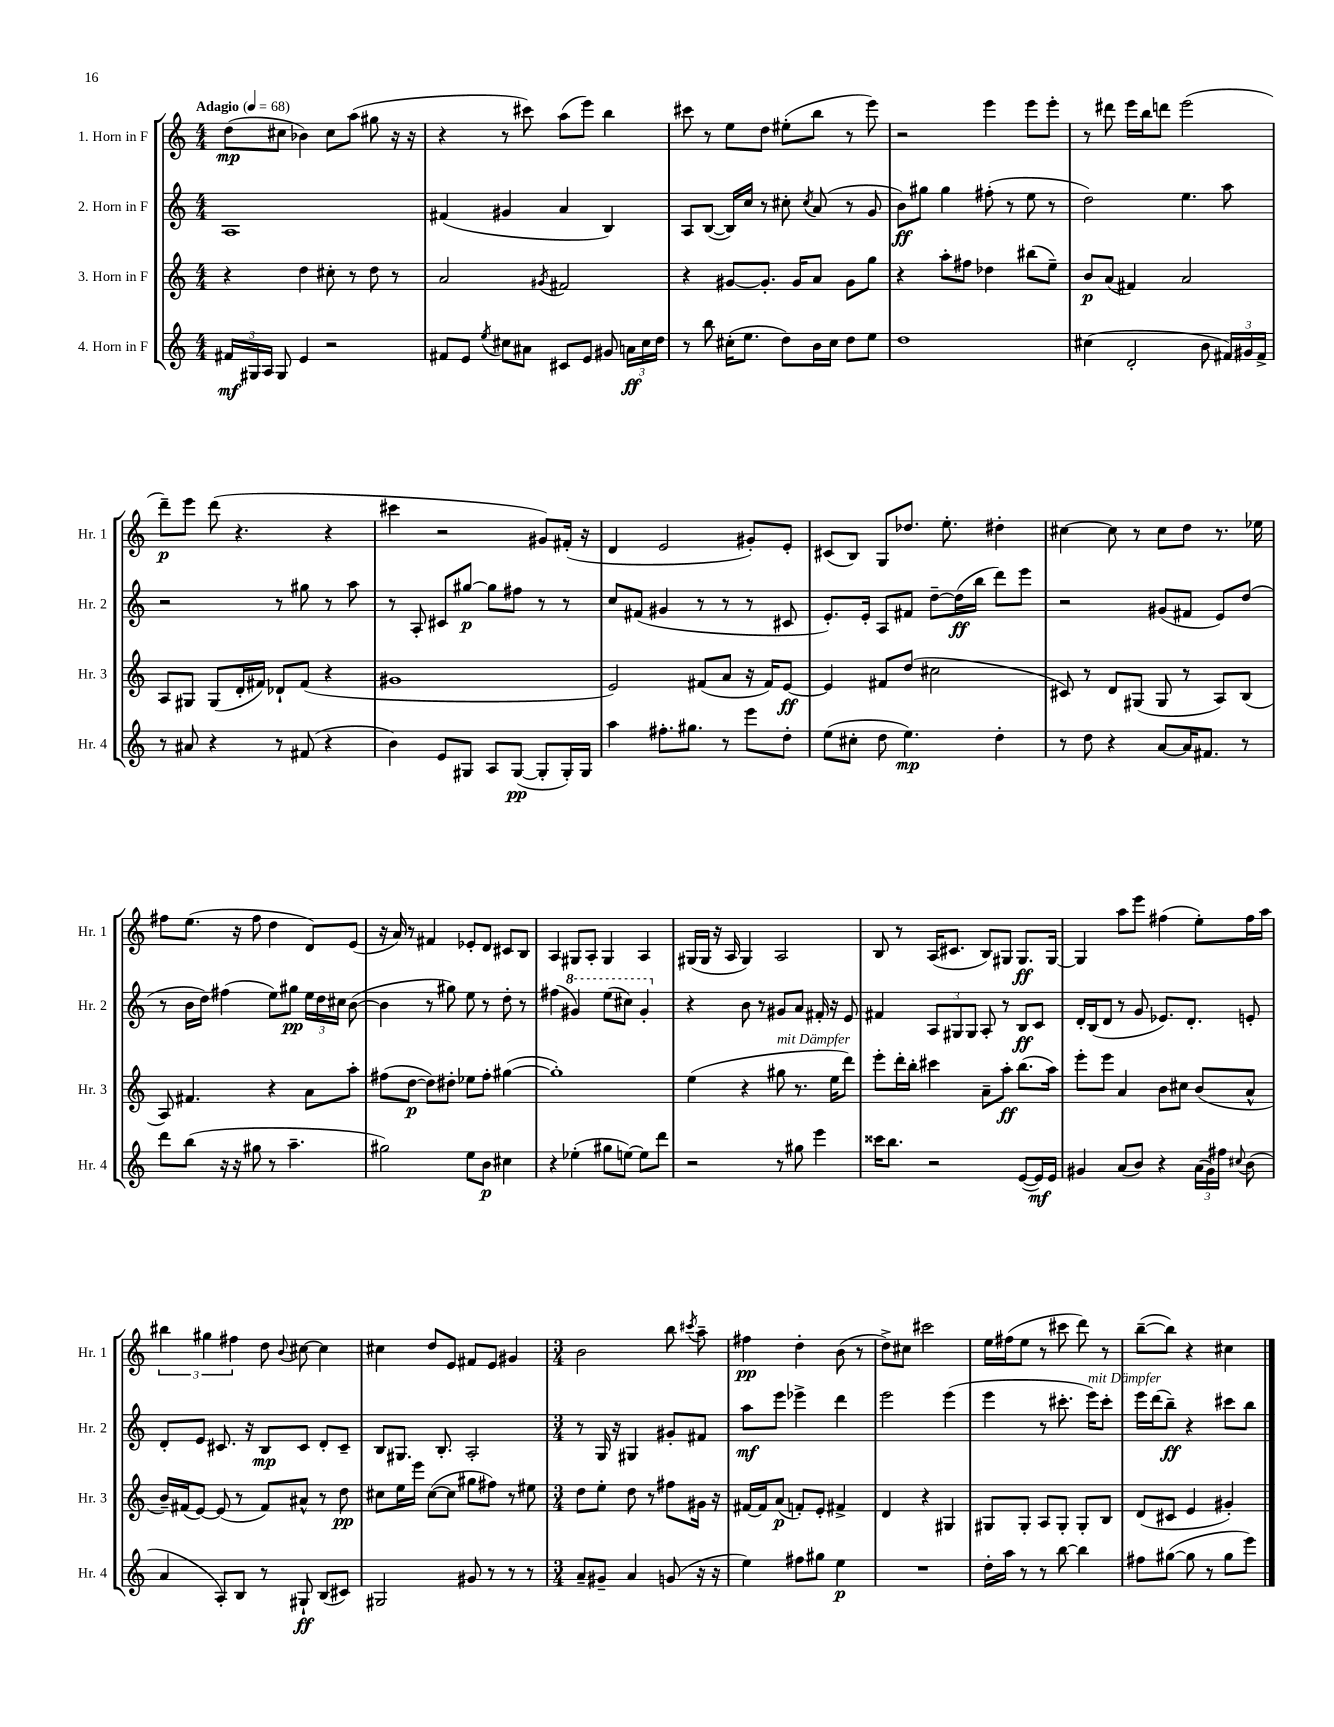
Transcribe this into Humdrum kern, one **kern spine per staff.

**kern	**dynam	**kern	**dynam	**kern	**dynam	**kern	**dynam
*part4	*part4	*part3	*part3	*part2	*part2	*part1	*part1
*staff4	*staff4	*staff3	*staff3	*staff2	*staff2	*staff1	*staff1
*I"4. Horn in F	*	*I"3. Horn in F	*	*I"2. Horn in F	*	*I"1. Horn in F	*
*I'Hr. 4	*	*I'Hr. 3	*	*I'Hr. 2	*	*I'Hr. 1	*
*clefG2	*	*clefG2	*	*clefG2	*	*clefG2	*
*k[]	*	*k[]	*	*k[]	*	*k[]	*
*M4/4	*	*M4/4	*	*M4/4	*	*M4/4	*
*MM68	*	*MM68	*	*MM68	*	*MM68	*
=1	=1	=1	=1	=1	=1	=1	=1
!	!	!	!	!	!	!LO:TX:a:B:t=Adagio	!
24f#X/LL	mf	4r	.	1A	.	(8dd\L	mp
24G#X/	.	.	.	.	.	.	.
24A/JJ	.	.	.	.	.	.	.
8G#/	.	.	.	.	.	8cc#X\J	.
4e/	.	4dd\	.	.	.	4b-X\)	.
2r	.	8cc#X'\	.	.	.	8cc#\L	.
.	.	8r	.	.	.	(8aa\J	.
.	.	8dd\	.	.	.	8gg#X\	.
.	.	8r	.	.	.	16r	.
.	.	.	.	.	.	16r	.
=2	=2	=2	=2	=2	=2	=2	=2
8f#X/L	.	2a/	.	(4f#X/	.	4r	.
8e/J	.	.	.	.	.	.	.
8qee/	.	.	.	.	.	.	.
8cc#X\L	.	.	.	4g#X/	.	8r	.
8a#X\J	.	.	.	.	.	8ccc#X\)	.
.	.	8qg#X/	.	.	.	.	.
8c#X/L	.	2f#X/	.	4a/	.	(8aa\L	.
8e/J	.	.	.	.	.	8eee\J)	.
8g#X/	.	.	.	4B/)	.	4bb\	.
24an\LL	ff	.	.	.	.	.	.
24cc#\	.	.	.	.	.	.	.
24dd\JJ	.	.	.	.	.	.	.
=3	=3	=3	=3	=3	=3	=3	=3
8r	.	4r	.	8A/L	.	8ccc#X\	.
8bb\	.	.	.	([8B/J	.	8r	.
(16cc#X'\KL	.	[8g#X/L	.	16B/LL])	.	8ee\L	.
8.ee\J	.	.	.	16cc/JJ	.	.	.
.	.	8.g#'/J]	.	8r	.	8dd\J	.
8dd\L)	.	.	.	8cc#X'\	.	(8ee#X'\L	.
.	.	16g#/KL	.	.	.	.	.
.	.	.	.	8qcc#/	.	.	.
16b\L	.	8a/J	.	(8a/	.	8bb\J	.
16cc#\JJ	.	.	.	.	.	.	.
8dd\L	.	8g#\L	.	8r	.	8r	.
8ee\J	.	8gg\J	.	8g/	.	8eee\)	.
=4	=4	=4	=4	=4	=4	=4	=4
1dd	.	4r	.	8b\L)	ff	2r	.
.	.	.	.	8gg#X\J	.	.	.
.	.	8aa'\L	.	4gg#\	.	.	.
.	.	8ff#X\J	.	.	.	.	.
.	.	4dd-X\	.	(8ff#X'\	.	4eee\	.
.	.	.	.	8r	.	.	.
.	.	(8bb#X\L	.	8ee\	.	8eee\L	.
.	.	8ee~\J)	.	8r	.	8eee'\J	.
=5	=5	=5	=5	=5	=5	=5	=5
(4cc#X\	.	8b/L	p	2dd\)	.	8r	.
.	.	(8a/J	.	.	.	8ddd#X\	.
2d'/	.	4f#X/)	.	.	.	16eee\LL	.
.	.	.	.	.	.	16bb\J	.
.	.	.	.	.	.	8dddn\J	.
.	.	2a/	.	4.ee\	.	(2eee\	.
8b\	.	.	.	.	.	.	.
24f#X/LL)	.	.	.	8aa\	.	.	.
24g#X/	.	.	.	.	.	.	.
24f#^/JJ	.	.	.	.	.	.	.
!!LO:LB:g=z
=6	=6	=6	=6	=6	=6	=6	=6
8r	.	8A/L	.	2r	.	8ddd~\L)	p
8a#X/	.	8G#X/J	.	.	.	8eee\J	.
4r	.	(8G#/L	.	.	.	(8ddd\	.
.	.	16d'/L	.	.	.	4.r	.
.	.	16f#X/JJ)	.	.	.	.	.
8r	.	8d-X`/L	.	8r	.	.	.
(8f#X/	.	(8f#/J	.	8gg#X\	.	.	.
4r	.	4r	.	8r	.	4r	.
.	.	.	.	8aa\	.	.	.
=7	=7	=7	=7	=7	=7	=7	=7
4b\)	.	1g#X	.	8r	.	4ccc#X\	.
.	.	.	.	8A'/	.	.	.
8e/L	.	.	.	8c#X/L	.	2r	.
8G#X/J	.	.	.	[8gg#X/J	p	.	.
8A/L	.	.	.	8gg#\L]	.	.	.
([8G#/J	pp	.	.	8ff#X\J	.	.	.
8G#'/L]	.	.	.	8r	.	8g#X/L)	.
16G#'/L)	.	.	.	8r	.	(16f#X'/Jk	.
16G#/JJ	.	.	.	.	.	16r	.
=8	=8	=8	=8	=8	=8	=8	=8
4aa\	.	2e/)	.	8cc/L	.	4d/	.
.	.	.	.	(8f#X/J	.	.	.
8.ff#X'\L	.	.	.	4g#X/	.	2e/	.
8.gg#X\J	.	.	.	.	.	.	.
.	.	(8f#X/L	.	8r	.	.	.
8r	.	8a/J	.	8r	.	.	.
8eee\L	.	16r	.	8r	.	8g#X'/L)	.
.	.	16f#/KL)	.	.	.	.	.
8dd'\J	.	[8e/J	ff	8c#X/	.	8e'/J	.
=9	=9	=9	=9	=9	=9	=9	=9
(8ee\L	.	4e/]	.	8.e'/L)	.	(8c#X/L	.
8cc#X'\J	.	.	.	.	.	8B/J)	.
.	.	.	.	16e'/Jk	.	.	.
8dd\	.	8f#X/L	.	8A/L	.	8G/L	.
4.ee\)	mp	(8dd/J	.	8f#X/J	.	8.dd-X/J	.
.	.	2cc#X\	.	[8dd~\L	.	.	.
.	.	.	.	.	.	8.ee'\	.
.	.	.	.	(16dd\L]	ff	.	.
.	.	.	.	16bb\JJ	.	.	.
4dd'\	.	.	.	8ddd\L)	.	4dd#X'\	.
.	.	.	.	8eee\J	.	.	.
=10	=10	=10	=10	=10	=10	=10	=10
8r	.	8c#X/)	.	2r	.	[4cc#X\	.
8dd\	.	8r	.	.	.	.	.
4r	.	8d/L	.	.	.	8cc#\]	.
.	.	(8G#X/J	.	.	.	8r	.
[8a/L	.	8G#/	.	(8g#X/L	.	8cc#\L	.
16a/K]	.	8r	.	8f#X/J	.	8dd\J	.
8.f#X/J	.	.	.	.	.	.	.
.	.	8A/L)	.	8e/L)	.	8.r	.
8r	.	(8B/J	.	(8dd/J	.	.	.
.	.	.	.	.	.	16ee-X\	.
!!LO:LB:g=z
=11	=11	=11	=11	=11	=11	=11	=11
8ddd\L	.	8A/)	.	8r	.	8ff#X\L	.
(8bb\J	.	4.f#X/	.	16b\LL	.	(8.ee\J	.
.	.	.	.	16dd\JJ)	.	.	.
16r	.	.	.	(4ff#X\	.	.	.
16r	.	.	.	.	.	16r	.
8gg#X\	.	.	.	.	.	8ff#\	.
8r	.	4r	.	8ee\L)	.	4dd\	.
4.aa~\	.	.	.	8gg#X\J	pp	.	.
.	.	8a\L	.	24ee\LL	.	8d/L)	.
.	.	.	.	24dd\	.	.	.
.	.	.	.	24cc#X\JJ	.	.	.
.	.	8aa'\J	.	([8b\	.	(8e/J	.
=12	=12	=12	=12	=12	=12	=12	=12
2gg#X\)	.	(8ff#X\L	.	4b\]	.	16r	.
.	.	.	.	.	.	16a/)	.
.	.	[8dd\J	p	.	.	8r	.
.	.	8dd\L])	.	8r	.	4f#X/	.
.	.	8dd#X'\J	.	8gg#X\)	.	.	.
8ee\L	.	8ee-X\L	.	8ee\	.	8e-X'/L	.
8b\J	p	8ff#'\J	.	8r	.	8d/J	.
4cc#X\	.	([4gg#X\	.	8dd'\	.	8c#X/L	.
.	.	.	.	8r	.	8B/J	.
=13	=13	=13	=13	=13	=13	=13	=13
4r	.	1gg#'])	.	(4ff#X\	.	4A/	.
*	*	*	*	*8va	*	*	*
(4ee-X'\	.	.	.	4gg#X/)	.	8G#X/L	.
.	.	.	.	.	.	8A'/J	.
8gg#X\L	.	.	.	(8eee\L	.	4G#/	.
[8een\J)	.	.	.	8ccc#X\J)	.	.	.
8ee\L]	.	.	.	4gg#'/	.	4A/	.
8ddd\J	.	.	.	.	.	.	.
=14	=14	=14	=14	=14	=14	=14	=14
*	*	*	*	*X8va	*	*	*
2r	.	(4ee\	.	4r	.	(16G#X/LL	.
.	.	.	.	.	.	16G#/JJ	.
.	.	.	.	.	.	16r	.
.	.	.	.	.	.	16A/	.
.	.	4r	.	8b\	.	4G#/)	.
.	.	.	.	8r	.	.	.
!	!	!LO:TX:a:i:t=mit Dämpfer	!	!	!	!	!
8r	.	8gg#X\	.	8g#X/L	.	2A/	.
8gg#X\	.	8.r	.	8a/J	.	.	.
4eee\	.	.	.	16f#X'/	.	.	.
.	.	16ee\KL	.	16r	.	.	.
.	.	8ddd\J)	.	8e/	.	.	.
=15	=15	=15	=15	=15	=15	=15	=15
16ccc##X\KL	.	8eee'\L	.	4f#X/	.	8B/	.
8.bb\J	.	.	.	.	.	.	.
.	.	16ddd'\L	.	.	.	8r	.
.	.	16bb'\JJ	.	.	.	.	.
2r	.	4ccc#X\	.	12A/L	.	(16A/KL	.
.	.	.	.	.	.	8.c#X/J	.
.	.	.	.	12G#X/	.	.	.
.	.	.	.	12G#/J	.	.	.
.	.	8a~\L	.	8A'/	.	8B/L)	.
.	.	8aa'\J	ff	8r	.	8G#X/J	.
([8e/L	.	(8.bb\L	.	8B/L	ff	8.G#/L	ff
16e/L])	mf	.	.	8c/J	.	.	.
16e/JJ	.	16aa\Jk)	.	.	.	[16G#/Jk	.
=16	=16	=16	=16	=16	=16	=16	=16
4g#X/	.	8eee'\L	.	16d'/LL	.	4G#/]	.
.	.	.	.	(16B/J	.	.	.
.	.	8eee\J	.	8d/J	.	.	.
(8a/L	.	4a/	.	8r	.	8aa\L	.
8b/J)	.	.	.	8g/	.	8eee\J	.
4r	.	8b\L	.	8.e-X/L)	.	(4ff#X\	.
.	.	8cc#X\J	.	.	.	.	.
.	.	.	.	8.d'/J	.	.	.
(24a\LL	.	(8b/L	.	.	.	8ee'\L)	.
24g#\)	.	.	.	.	.	.	.
24ff#X\JJ	.	.	.	.	.	.	.
8qqcc#X/	.	.	.	.	.	.	.
(8b\	.	8a^^/J	.	8en'/	.	16ff#\L	.
.	.	.	.	.	.	16aa\JJ	.
!!LO:LB:g=z
=17	=17	=17	=17	=17	=17	=17	=17
4a/	.	16b~/LL)	.	8d'/L	.	6bb#X\	.
.	.	(16f#X/J	.	.	.	.	.
.	.	[8e/J)	.	8e/J	.	.	.
.	.	.	.	.	.	6gg#X\	.
8A'/L)	.	(8e/]	.	8.c#X/	.	.	.
.	.	.	.	.	.	6ff#X\	.
8B/J	.	8r	.	.	.	.	.
.	.	.	.	16r	.	.	.
8r	.	8f#/L)	.	8B/L	mp	8dd\	.
.	.	.	.	.	.	8qqb/	.
8G#X`/	ff	8a#X^^/J	.	8c#/J	.	[8cc#X\	.
(8B/L	.	8r	.	8d'/L	.	4cc#\]	.
8c#X/J)	.	8dd\	pp	8c#~/J	.	.	.
=18	=18	=18	=18	=18	=18	=18	=18
2G#X/	.	8cc#X\L	.	8B/L	.	4cc#X\	.
.	.	16ee\L	.	8.G#X/J	.	.	.
.	.	16eee\JJ	.	.	.	.	.
.	.	([8cc#\L	.	.	.	8dd/L	.
.	.	.	.	8.B'/	.	.	.
.	.	8cc#\J]	.	.	.	8e/J	.
8g#X/	.	8gg#X\L	.	2A'/	.	8f#X/L	.
8r	.	8ff#X\J)	.	.	.	8e/J	.
8r	.	8r	.	.	.	4g#X/	.
8r	.	8ee#X\	.	.	.	.	.
=19	=19	=19	=19	=19	=19	=19	=19
*M3/4	*	*M3/4	*	*M3/4	*	*M3/4	*
8a~/L	.	8dd\L	.	8r	.	2b\	.
8g#X~/J	.	8ee'\J	.	16G/	.	.	.
.	.	.	.	16r	.	.	.
4a/	.	8dd\	.	4G#X/	.	.	.
.	.	8r	.	.	.	.	.
(8gn/	.	8ff#X\L	.	8g#X'/L	.	8bb\	.
.	.	.	.	.	.	8qccc#X/	.
16r	.	16g#X\Jk	.	8f#X/J	.	8aa~\	.
16r	.	16r	.	.	.	.	.
=20	=20	=20	=20	=20	=20	=20	=20
4ee\)	.	[16f#X/LL	.	8aa\L	mf	4ff#X\	pp
.	.	16f#/J]	.	.	.	.	.
.	.	(8a/J	p	8eee\J	.	.	.
8ff#X\L	.	8fn'/L)	.	4eee-X^\	.	4dd'\	.
8gg#X\J	.	8e'/J	.	.	.	.	.
4ee\	p	4f#X^/	.	4ddd\	.	(8b\	.
.	.	.	.	.	.	8r	.
=21	=21	=21	=21	=21	=21	=21	=21
2.r	.	4d/	.	2eee\	.	8dd^\L)	.
.	.	.	.	.	.	8cc#X\J	.
.	.	4r	.	.	.	2ccc#X\	.
.	.	4G#X/	.	(4eee\	.	.	.
=22	=22	=22	=22	=22	=22	=22	=22
16dd'\LL	.	8G#X/L	.	4eee\	.	16ee\LL	.
16aa\JJ	.	.	.	.	.	(16ff#X\J	.
8r	.	8G#'/J	.	.	.	8ee\J	.
8r	.	8A/L	.	8r	.	8r	.
[8bb\	.	8G#'/J	.	8.ccc#X'\	.	8ccc#X\	.
4bb\]	.	8G#'/L	.	.	.	8ddd\)	.
!	!	!	!	!LO:TX:a:i:t=mit Dämpfer	!	!	!
.	.	.	.	16eee\KL)	.	.	.
.	.	8B/J	.	8ccc#'\J	.	8r	.
=23	=23	=23	=23	=23	=23	=23	=23
8ff#X\L	.	(8d/L	.	16eee\LL	.	([8bb~\L	.
.	.	.	.	(16ddd\J	.	.	.
([8gg#X\J	.	8c#X/J	.	8bb~\J)	ff	8bb\J])	.
8gg#\]	.	4e/	.	4r	.	4r	.
8r	.	.	.	.	.	.	.
8gg#\L	.	4g#X'/)	.	8ccc#X\L	.	4cc#X\	.
8eee\J)	.	.	.	8bb\J	.	.	.
==	==	==	==	==	==	==	==
*-	*-	*-	*-	*-	*-	*-	*-
